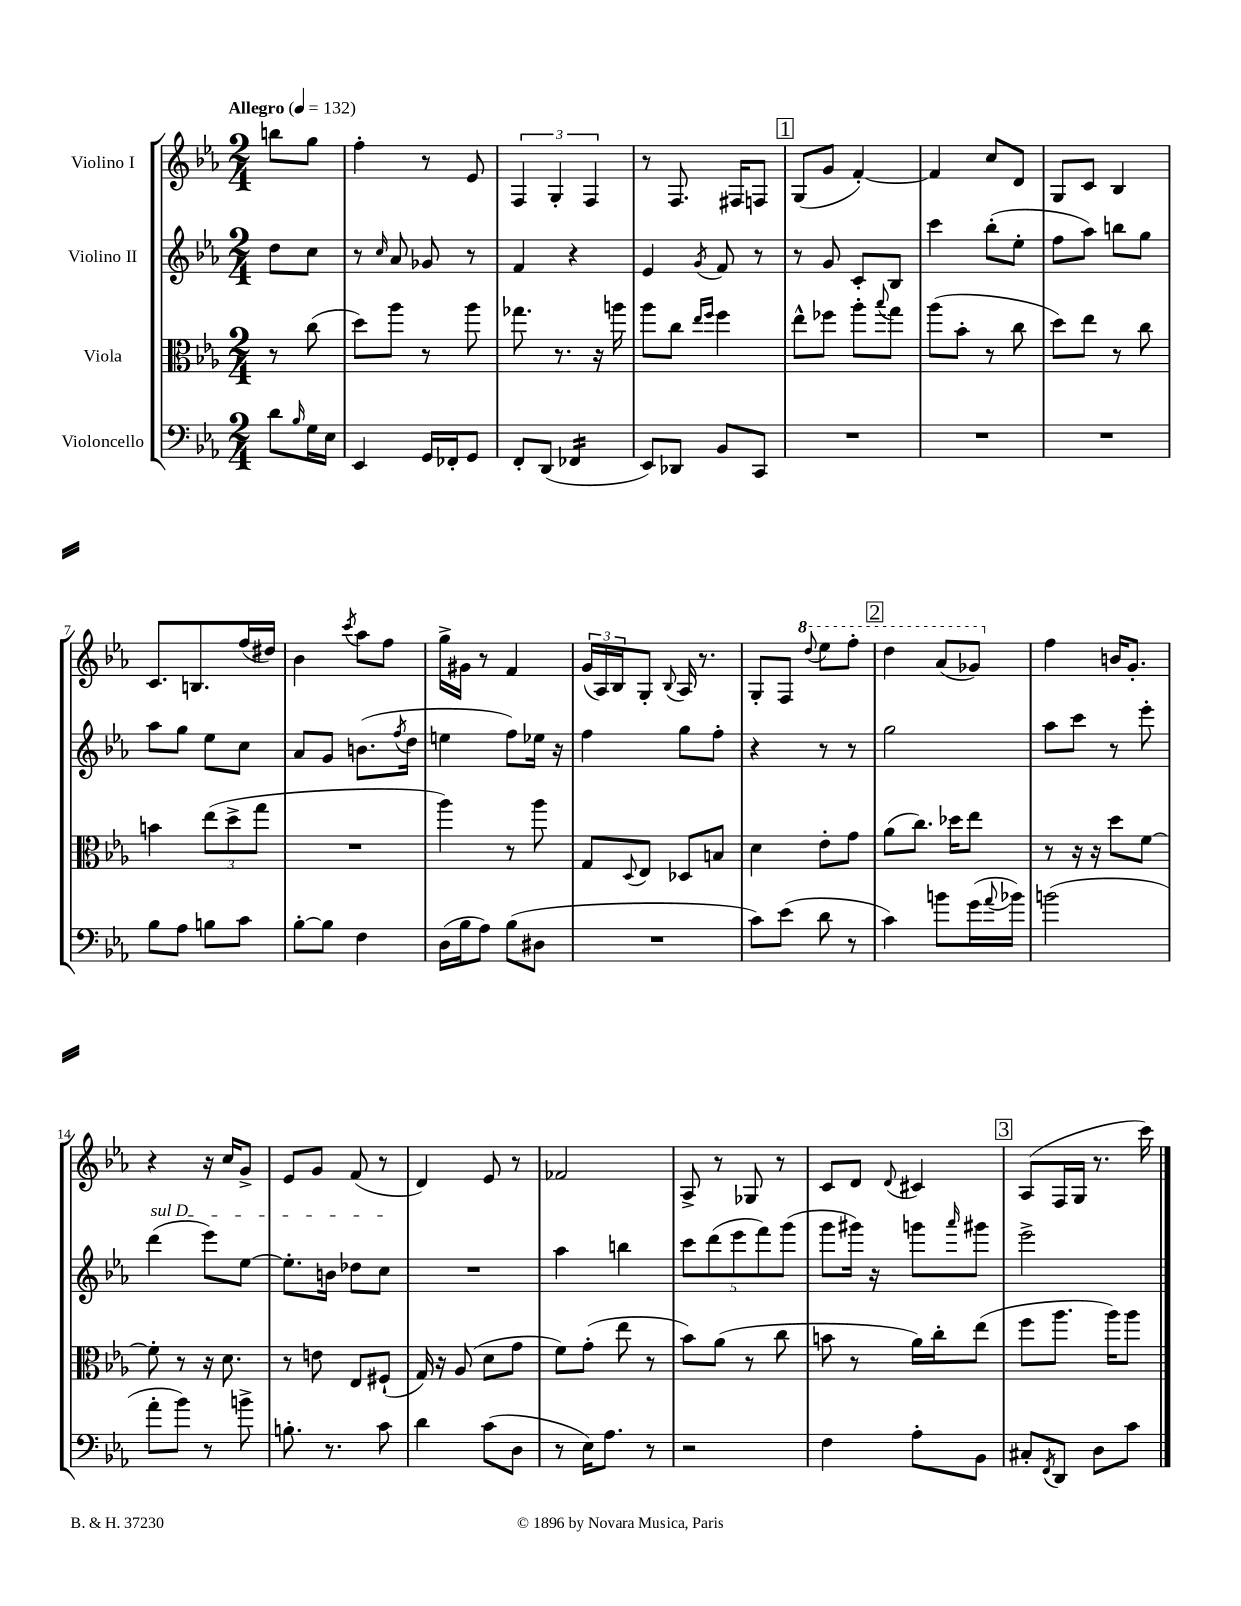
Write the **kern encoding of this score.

**kern	**kern	**kern	**kern
*staff4	*staff3	*staff2	*staff1
*clefF4	*clefC3	*clefG2	*clefG2
*k[b-e-a-]	*k[b-e-a-]	*k[b-e-a-]	*k[b-e-a-]
*M2/4	*M2/4	*M2/4	*M2/4
*MM132	*MM132	*MM132	*MM132
8d\L	8r	8dd\L	8bb\L
16qqB-/	.	.	.
16G\L	(8cc\	8cc\J	8gg\J
16E-\JJ	.	.	.
=	=	=	=
4EE-/	8dd\L)	8r	4ff'\
.	.	16qqcc/	.
.	8aa-\J	8a-/	.
16GG/LL	8r	8g-/	8r
16FF-'/J	.	.	.
8GG/J	8aa-\	8r	8e-/
=	=	=	=
8FF'/L	8.gg-\	4f/	6F/
(8DD/J	.	.	.
.	.	.	6G'/
.	8.r	.	.
4FF-/	.	4r	.
.	.	.	6F/
.	16r	.	.
.	16aa\	.	.
=	=	=	=
8EE-/L)	8aa-\L	4e-/	8r
8DD-/J	8cc\J	.	8.F/
.	16qqee-/LL	.	.
.	16qqff/JJ	8qg/	.
8BB-/L	4ff\	8f/	.
.	.	.	16F#/LK
8CC/J	.	8r	8F/J
=	=	=	=
2r	8ee-^^\L	8r	(8G/L
.	8ff-\J	8g/	8g/J
.	8aa-'\L	8c'/L	[4f'/)
.	8qqbb-/	.	.
.	8gg\J	8B-/J	.
=	=	=	=
2r	(8aa-\L	4ccc\	4f/]
.	8b-'\J	.	.
.	8r	(8bb-'\L	8cc/L
.	8cc\	8ee-'\J	8d/J
=	=	=	=
2r	8dd\L)	8ff\L	8G/L
.	8ee-\J	8aa-\J)	8c/J
.	8r	8bb\L	4B-/
.	8cc\	8gg\J	.
=	=	=	=
8B-\L	4b\	8aa-\L	8.c/L
8A-\J	.	8gg\J	.
.	.	.	8.B/
8B\L	(12ee-\L	8ee-\L	.
.	12dd^\	.	.
8c\J	.	8cc\J	(16ff/L
.	12gg\J	.	.
.	.	.	16dd#/JJ)
=	=	=	=
[8B-'\L	2r	8a-/L	4b-\
8B-\]J	.	8g/J	.
.	.	.	8qccc/
4F\	.	(8.b\L	8aa-\L
.	.	.	8ff\J
.	.	8qff/	.
.	.	16dd\Jk	.
=	=	=	=
(16D\LL	4aa-\)	4ee\	16gg^\LL
16B-\J	.	.	16g#\JJ
8A-\J)	.	.	8r
(8B-\L	8r	8ff\L)	4f/
8D#\J	8aa-\	16ee-\Jk	.
.	.	16r	.
=	=	=	=
2r	8G/L	4ff\	(24g/LL
.	.	.	24A-/)
.	.	.	24B-/J
.	8qqD/	.	.
.	8E-/J	.	8G'/J
.	.	.	8qqB-/
.	8D-/L	8gg\L	16A-/
.	.	.	8.r
.	8B/J	8ff'\J	.
=	=	=	=
8c\L)	4d\	4r	8G'/L
(8e-\J	.	.	8F/J
.	.	.	8qqddd/
8d\	8e-'\L	8r	8eee-\L
8r	8g\J	8r	8fff'\J
=	=	=	=
4c\)	(8a-\L	2gg\	4ddd\
.	8.cc\J)	.	.
8b\L	.	.	(8aa-/L
.	16dd-\LK	.	.
(16g\L	8ee-\J	.	8gg-/J)
8qqa-/	.	.	.
16b-\JJ)	.	.	.
=	=	=	=
(2b\	8r	8aa-\L	4ff\
.	16r	8ccc\J	.
.	16r	.	.
.	8dd\L	8r	16b/LK
.	.	.	8.g'/J
.	[8f\J	8eee-'\	.
=	=	=	=
8a-'\L	8f'\]	(4ddd\	4r
8b-\J)	8r	.	.
8r	16r	8eee-\L)	16r
.	8.d\	.	16cc/LK
8b^\	.	[8ee-\J	8g^/J
=	=	=	=
8.B'\	8r	8.ee-'\]L	8e-/L
.	8e\	.	8g/J
8.r	.	16b\Jk	.
.	8E-/L	8dd-\L	(8f/
8c\	(8F#`/J	8cc\J	8r
=	=	=	=
4d\	16G/)	2r	4d/)
.	16r	.	.
.	(8A-/	.	.
(8c\L	8d\L	.	8e-/
8D\J	8g\J	.	8r
=	=	=	=
8r	8f\L)	4aa-\	2f-/
16E-\LK)	(8g'\J	.	.
8.A-\J	.	.	.
.	8ee-\	4bb\	.
8r	8r	.	.
=	=	=	=
2r	8b-\L)	10ccc\L	8A-^/
.	.	(10ddd\	.
.	(8a-\J	.	8r
.	.	10eee-\	.
.	8r	.	8G-/
.	.	10fff\)	.
.	8cc\	.	8r
.	.	(10ggg\J	.
=	=	=	=
4F\	8b\	8ggg\L	8c/L
.	8r	16ggg#\Jk)	8d/J
.	.	16r	.
.	.	.	8qqd/
8A-'\L	16a-\LL)	8ggg\L	4c#/
.	16cc'\J	.	.
.	.	16qqaaa-/	.
8BB-\J	(8ee-\J	8ggg#\J	.
=	=	=	=
8C#'/L	8ff\L	2eee-^\	(8A-/L
8qFF/	.	.	.
8DD/J	8.aa-\J	.	16F/L
.	.	.	16G/JJ
8D\L	.	.	8.r
.	16aa-\LK)	.	.
8c\J	8aa-\J	.	.
.	.	.	16ccc\)
==	==	==	==
*-	*-	*-	*-
